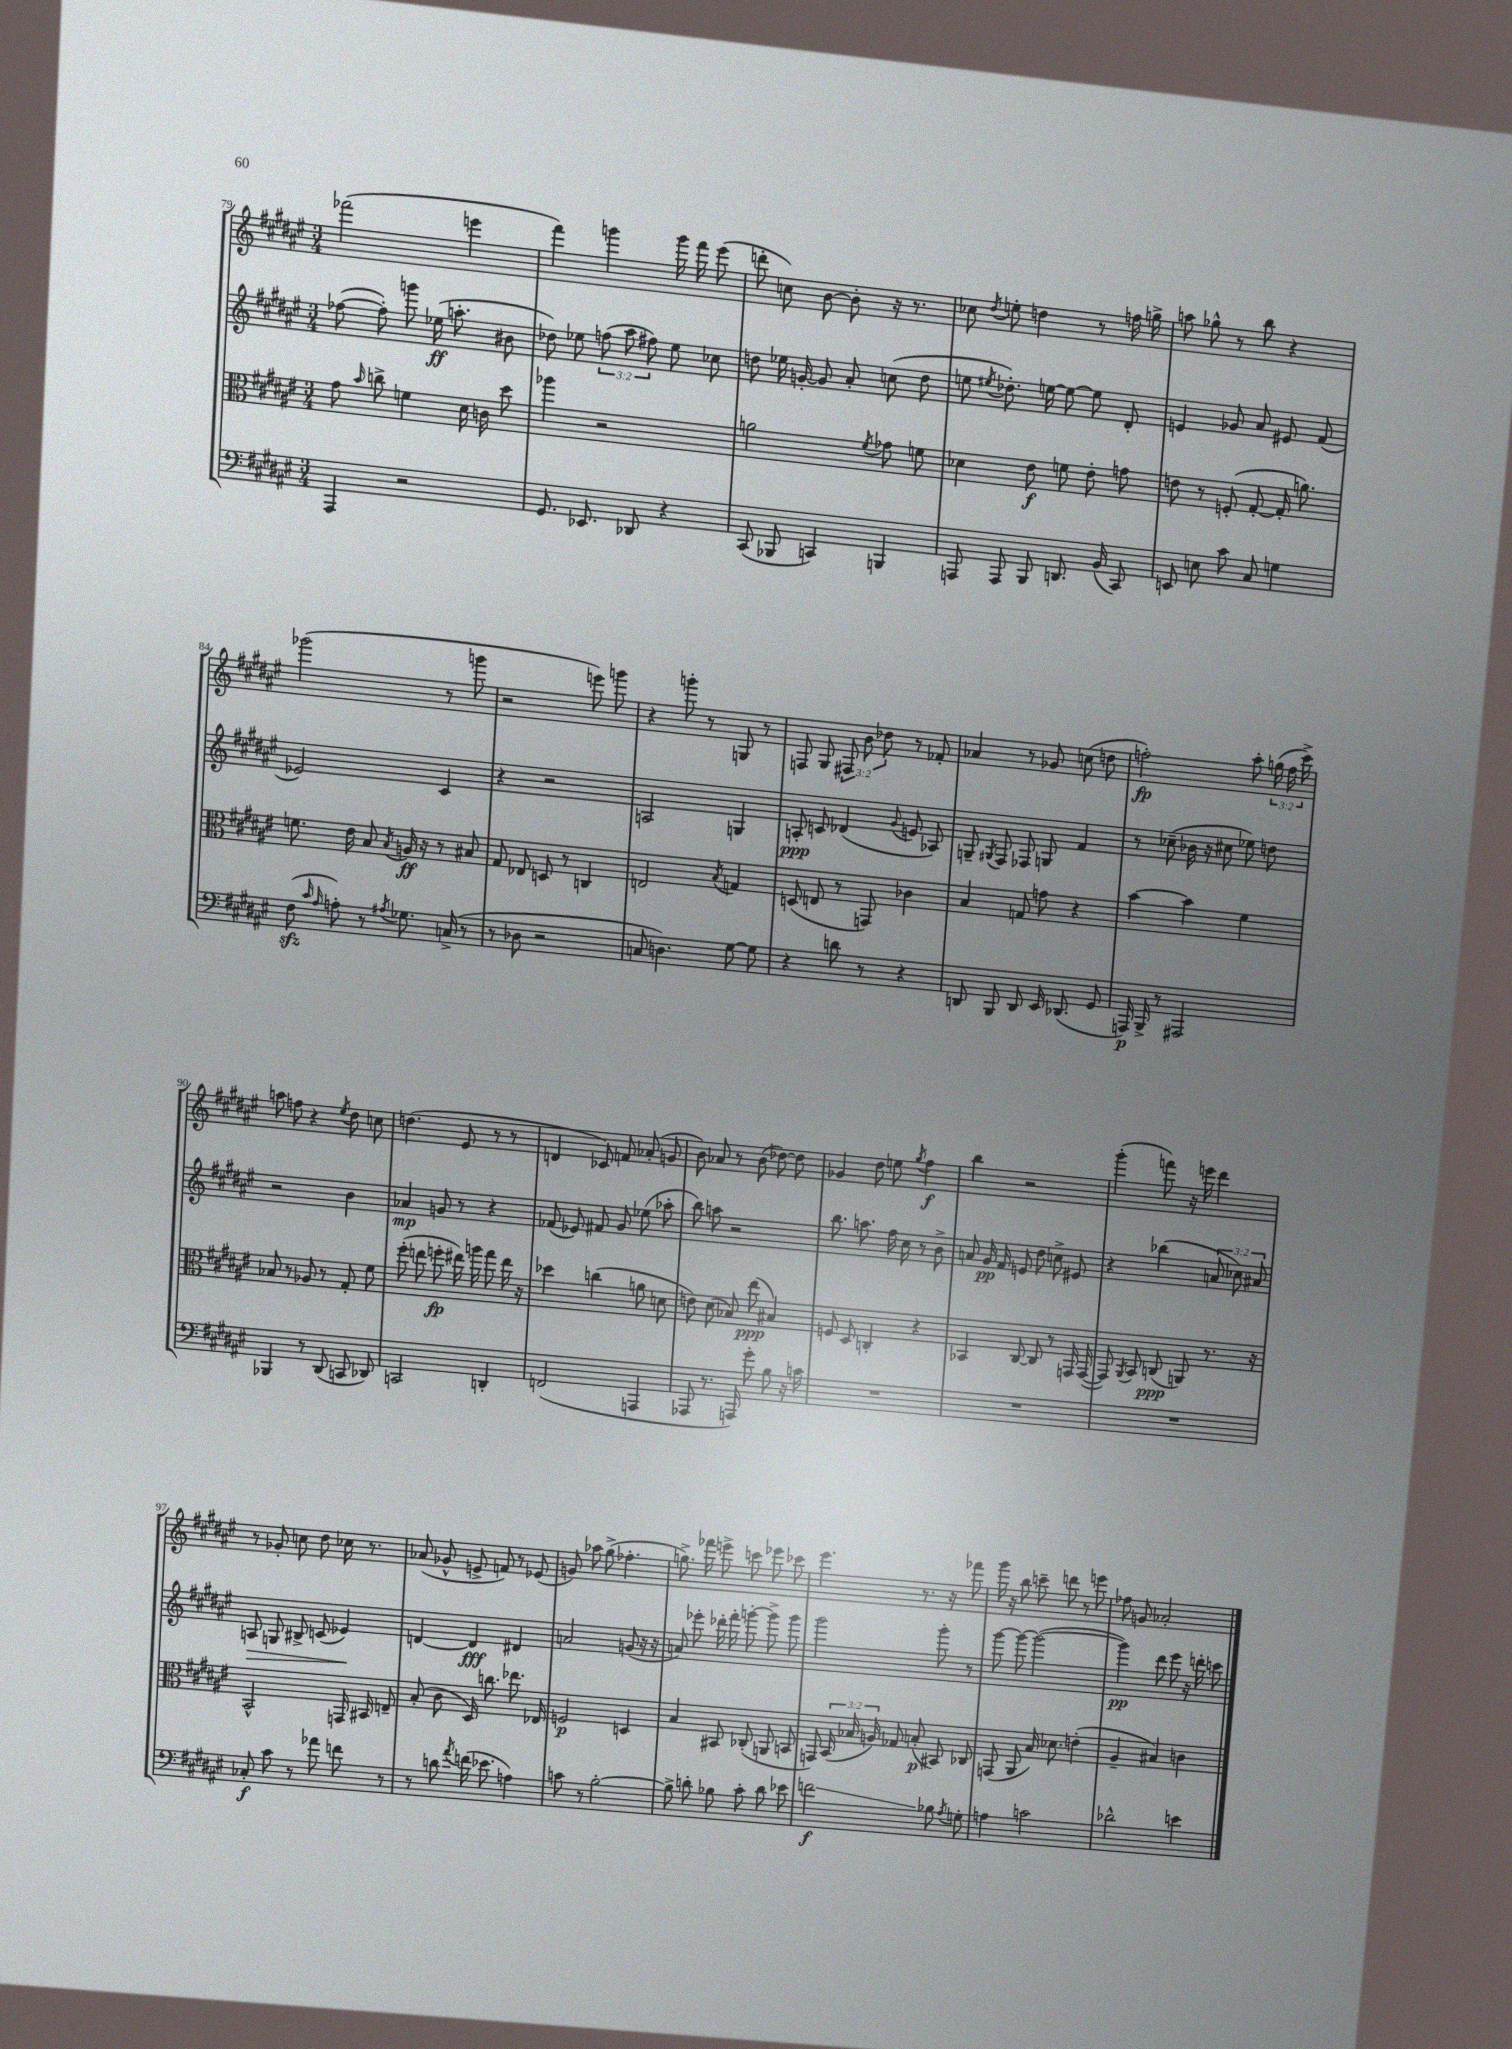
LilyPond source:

<<
\new StaffGroup <<
\new Staff = "s0" {
    \clef treble \key fis \major \numericTimeSignature \time 3/4 \override Staff.TupletNumber.text = #tuplet-number::calc-fraction-text
    \autoBeamOff fes'''2( e'''4 |
    fis'''4) g'''4 g'''16 fis'''16 eis'''8( |
    d'''8-. c''8) b'8~ b'8-. r16 r8. |
    ces''8 \acciaccatura { dis''8 } e''8-. d''4 r8 f''16 g''16-> |
    a''8 ges''8-^ r8 b''8 r4 |
    ges'''2( r8 g'''8 |
    r2 e'''8) g'''8 |
    r4 g'''8-. r8 g8 r8 |
    f8 gis8 \tuplet 3/2 { fis8 b'8 des''8 } r8 fes'8-. |
    aes'4 r8 ges'8 c''8( d''8 |
    f''2-.\fp) ais''8-. \tuplet 3/2 { g''16( f''16 cis'''16->) } |
    a''8 f''8 r4 \acciaccatura { eis''8 } dis''8 c''8 |
    d''4.( eis'8 r8 r8 |
    d'4 ces'8) f'8 aes'8-.( g'8 |
    b'8) aes'8 r8 b'8( des''8~) des''8 |
    ges'4 dis''8 e''8 \acciaccatura { gis''8 } fis''4\f |
    b''4 r2 |
    gis'''4-.( f'''8) r16 e'''16 dis'''4 |
    r8 ges'8-. c''8 dis''8 ces''16 r8. |
    aes'8( ges'8-^ e'8-> f'8) r8 ees'8( |
    g'8) aes''8 gis''8->( fes''4.-. |
    g''8.->) fes'''16 e'''8-> c'''8 ees'''8 ces'''8 |
    eis'''4. r8. r16 fes'''8 |
    gis'''16 r16 b''8 c'''8-- d'''8 r8 e'''8 |
    fes''8 g'8 aes'2-. \bar "|." |
}
\new Staff = "s1" {
    \clef treble \key fis \major \numericTimeSignature \time 3/4 \override Staff.TupletNumber.text = #tuplet-number::calc-fraction-text
    \autoBeamOff fes''8~( fes''8-.) g'''8 ees''16\ff( a''8.-. bis'8 |
    des''8) ees''8 \tuplet 3/2 { f''8( ais''8 fis''8) } ees''8 ces''8 |
    d''8 ees''16 g'16~-. g'8 ais'8-. c''8( d''8 |
    e''8 \acciaccatura { eis''8 } des''8.-.) e''16~ e''8~ e''8 dis'8-. |
    e'4 ges'8 ais'8 eis'8 fis'8( |
    ees'2) cis'4 |
    r4 r2 |
    a2 g4 |
    a8-.\ppp c'8 des'4( \appoggiatura { gis'8 } e'8 aes8) |
    g8-- \acciaccatura { gis8 } fis8 fes8 g8 fis'4 |
    r8 ces''8--( bes'16 r16 cis''8 ees''8) d''8 |
    r2 b'4 |
    aes'4\mp g'8 r8 r4 |
    fes'8( ees'8) fis'8 gis'8 ees''8( aes''8-. |
    b''8) a''8 r2 |
    b''8. a''8. fis''16 cis''16 r8 b'8-> |
    a'8 gis'16\pp fis'16 e'8 dis''8 c''8-> eis'8 |
    r4 bes''4( \tuplet 3/2 { a'8 ces''8) ais'8 } |
    a8\> g8 bis8-> c'8( ees'4\!) |
    d'4~ d'4\fff dis'4 |
    a'2 g'8( r16 r16 |
    a'8) ees'''8-. des'''16-. fis'''16-. g'''8~-. g'''8-> g'''8 |
    gis'''2 gis'''8-. r8 |
    gis'''8~ gis'''8~ gis'''2~( |
    gis'''4\pp) dis'''8 eis'''8 r16 d'''16-. c'''8 \bar "|." |
}
\new Staff = "s2" {
    \clef alto \key fis \major \numericTimeSignature \time 3/4 \override Staff.TupletNumber.text = #tuplet-number::calc-fraction-text
    \autoBeamOff gis'8 \grace { b'16 } c''8-> f'4 dis'16 c'16 dis''8 |
    aes''4 r2 |
    a'2 \acciaccatura { fis'8 } ges'8 f'8 |
    des'4 eis'8\f f'8 eis'8-. g'8 |
    e'8 r8 f8-.( gis8~-. gis16-. a'8.) |
    f'8. eis'16 b8 \acciaccatura { b8 } a16\ff r16 r8 bis8 |
    gis8 ees8 d8 r8 c4 |
    e2 \acciaccatura { b8 } g4 |
    d8( e8 r8 g,8) ces'4 |
    b4 g8 g'8 r4 |
    b'4~ b'4 fis'4 |
    bes8 r8 aes8 r8 gis8-. fis'8 |
    fis''8-.( e''8 f''8-.\fp eis''16) a''16 gis''8 eis''16 r16 |
    des''4 c''4( a'8 d'8 |
    e'8) dis'8( bes8) eis''8\ppp( bis4) |
    f8 dis8 c4-. r4 |
    bes,4 cis8~ cis8 r8 g,16 g,16~( |
    g,8) \acciaccatura { ais,8 } b,8 c8\ppp( a,8) r8. r16 |
    b,2-^ g,16 bis,16 e8-- |
    b8-.( cis'8 dis16) c''8. ees''8. ees16 |
    f2\p d4 |
    b4 bis,8 ces8-.( a,8 b,8 |
    g,8) \tuplet 3/2 { b,16( bes16 a16) } ges8 b8-.\p( bis,8) ces8 |
    g,8( ais,8 b16) des'8. e'4-.( |
    ais4-- bis4) c'4 \bar "|." |
}
\new Staff = "s3" {
    \clef bass \key fis \major \numericTimeSignature \time 3/4
    \autoBeamOff ais,,4 r2 |
    gis,8. ees,8. des,8 r4 |
    cis,8( bes,,8 c,4) b,,4 |
    a,,8 a,,8 b,,8 d,8. b,16( cis,8) |
    e,8 e8 cis'8 cis8 g4 |
    fis8\sfz( \grace { cis'16 ais16 } a8-.) r8 \acciaccatura { ais8 } ges8. c16->( r8 |
    r8 des8 r2 |
    c8 d4.) gis8~ gis8 |
    r4 d'8 r8 r4 |
    d,8 b,,8 d,8 eis,16 des,8.( gis,8 |
    a,,16\p) b,,16-> r8 ais,,2 |
    bes,,4 r8 dis,8( c,8 des,8) |
    c,2 d,4-. |
    f,2( a,,4 |
    aes,,8 r8. a,,16) gis'8-. b8 r16 c'16 |
    R2. |
    R2. |
    R2. |
    ces8-.\f cis'8 r8 aes'8 f'8 r8 |
    r8 d'8 \acciaccatura { ais'8 } f'16( ees'8. a4) |
    c'8 r8 b2~-. |
    b8-> d'8-. bes8 cis'8-. d'8 ees'8 |
    f'2\glissando\f bes8 \acciaccatura { ais8 } g8-. |
    a4 c'2 |
    des'2-^ e'4 \bar "|." |
}
>>
>>
\layout { \context { \Score currentBarNumber = #79 } }
